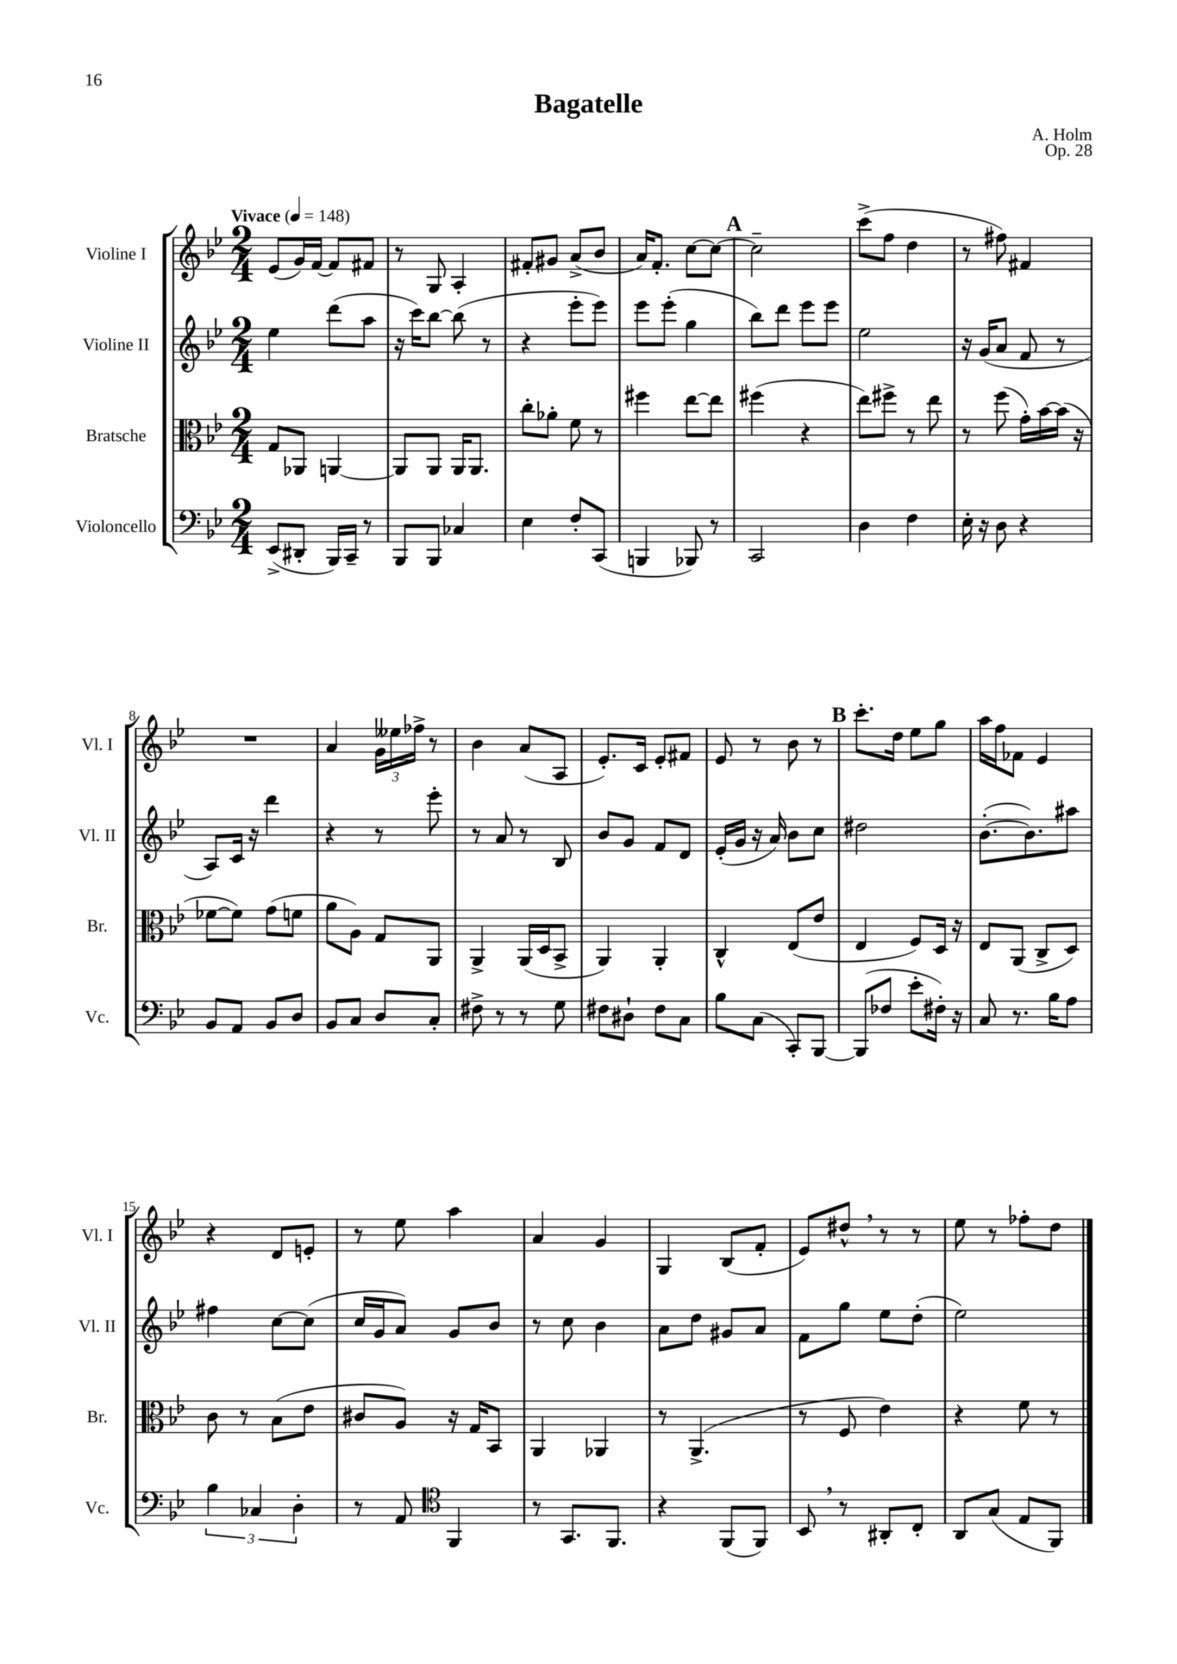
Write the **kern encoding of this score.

**kern	**kern	**kern	**kern
*staff4	*staff3	*staff2	*staff1
*clefF4	*clefC3	*clefG2	*clefG2
*k[b-e-]	*k[b-e-]	*k[b-e-]	*k[b-e-]
*M2/4	*M2/4	*M2/4	*M2/4
*MM148	*MM148	*MM148	*MM148
(8EE-^/L	8G/L	4ee-\	(8e-/L
8DD#'/J	8AA-/J	.	16g/L)
.	.	.	[16f/JJ
16BBB-/LL)	[4AA/	(8ddd\L	8f/]L
16CC~/JJ	.	.	.
8r	.	8aa\J	8f#/J
=	=	=	=
8BBB-/L	8AA/]L	16r	8r
.	.	16ccc\LK)	.
8BBB-/J	8AA/J	[8bb-\J	8G/
4C-/	16AA/LK	(8bb-\]	4A'/
.	8.AA/J	.	.
.	.	8r	.
=	=	=	=
4E-\	8cc'\L	4r	8f#'/L
.	8a-'\J	.	8g#/J
8F'/L	8f\	8eee-'\L	(8a^/L
(8CC/J	8r	8eee-\J)	8b-/J
=	=	=	=
4BBB/	4ff#\	8eee-\L	16a/LK)
.	.	.	8.f'/J
.	.	(8eee-'\J	.
8BBB-/)	[8ee-\L	4gg\	[8cc\L
8r	8ee-\]J	.	8cc\_J
=	=	=	=
2CC/	(4ff#\	8bb-\L)	2cc~\]
.	.	8ddd\J	.
.	4r	8eee-\L	.
.	.	8eee-\J	.
=	=	=	=
4D\	8ee-\L)	2ee-\	(8ccc^\L
.	8ff#^\J	.	8ff\J
4F\	8r	.	4dd\
.	8ee-\	.	.
=	=	=	=
16E-'\	8r	16r	8r
16r	.	(16g/LK	.
8D\	(8ff\	8a/J	8ff#\)
4r	16g'\LL)	8f/	4f#/
.	[16b-\	.	.
.	(16b-\]JJ	8r	.
.	16r	.	.
=	=	=	=
8BB-/L	[8f-\L	8A/L)	2r
8AA/J	8f-\]J)	16c/Jk	.
.	.	16r	.
8BB-/L	(8g\L	4ddd\	.
8D/J	8f\J	.	.
=	=	=	=
8BB-/L	8a\L	4r	4a/
8C/J	8A\J)	.	.
8D/L	8G/L	8r	24g\LL
.	.	.	24ee--\
.	.	.	24ff-^\JJ
8C'/J	8AA/J	8eee-'\	8r
=	=	=	=
8F#^\	4AA^/	8r	4b-\
8r	.	8a/	.
8r	(16AA/LL	8r	(8a/L
.	16D/J	.	.
8G\	8BB-^/J	8B-/	8A/J
=	=	=	=
8F#\L	4AA/)	8b-/L	8.e-'/L)
8D#`\J	.	8g/J	.
.	.	.	16c/Jk
8F#\L	4AA'/	8f/L	8e-'/L
8C\J	.	8d/J	8f#/J
=	=	=	=
8B-\L	4C^^/	(16e-'/LL	8e-/
.	.	16g/JJ	.
(8C\J	.	16r	8r
.	.	16a/)	.
8CC'/L)	(8E-/L	8b-\L	8b-\
[8BBB-/J	8e-/J	8cc\J	8r
=	=	=	=
(8BBB-/]L	4E-/	2dd#\	8.ccc'\L
8F-/J	.	.	.
.	.	.	16dd\Jk
8e-'\L	8F/L)	.	8ee-\L
16F#'\Jk)	16D/Jk	.	8gg\J
16r	16r	.	.
=	=	=	=
8C/	8E-/L	([8.b-'\L	16aa\LL
.	.	.	16ff\J
8.r	(8AA/J	.	8f-\J
.	.	8.b-\])	.
.	8C^/L	.	4e-/
16B-\LK	.	.	.
8A\J	8D/J)	8aa#\J	.
=	=	=	=
6B-\	8c\	4ff#\	4r
.	8r	.	.
6C-/	.	.	.
.	(8B-\L	[8cc\L	8d/L
6D'\	.	.	.
.	8e-\J	(8cc\]J	8e'/J
=	=	=	=
8r	8c#/L	16cc/LL	8r
.	.	16g/J	.
8AA/	8A/J)	8a/J)	8ee-\
*clefC4	*	*	*
4FF/	16r	8g/L	4aa\
.	16G/LK	.	.
.	8BB-/J	8b-/J	.
=	=	=	=
8r	4AA/	8r	4a/
8.GG/L	.	8cc\	.
.	4AA-/	4b-\	4g/
8.FF/J	.	.	.
=	=	=	=
4r	8r	8a\L	4G/
.	(4.AA^/	8dd\J	.
(8FF/L	.	8g#/L	(8B-/L
8FF/J)	.	8a/J	8f'/J
=	=	=	=
8BB-/	8r	8f\L	8e-/L)
8r	8F/	8gg\J	8dd#^^/J
8AA#'/L	4e-\)	8ee-\L	8r
8C'/J	.	(8dd'\J	8r
=	=	=	=
8AA/L	4r	2ee-\)	8ee-\
(8G/J	.	.	8r
8E-/L	8f\	.	8ff-'\L
8FF/J)	8r	.	8dd\J
==	==	==	==
*-	*-	*-	*-
